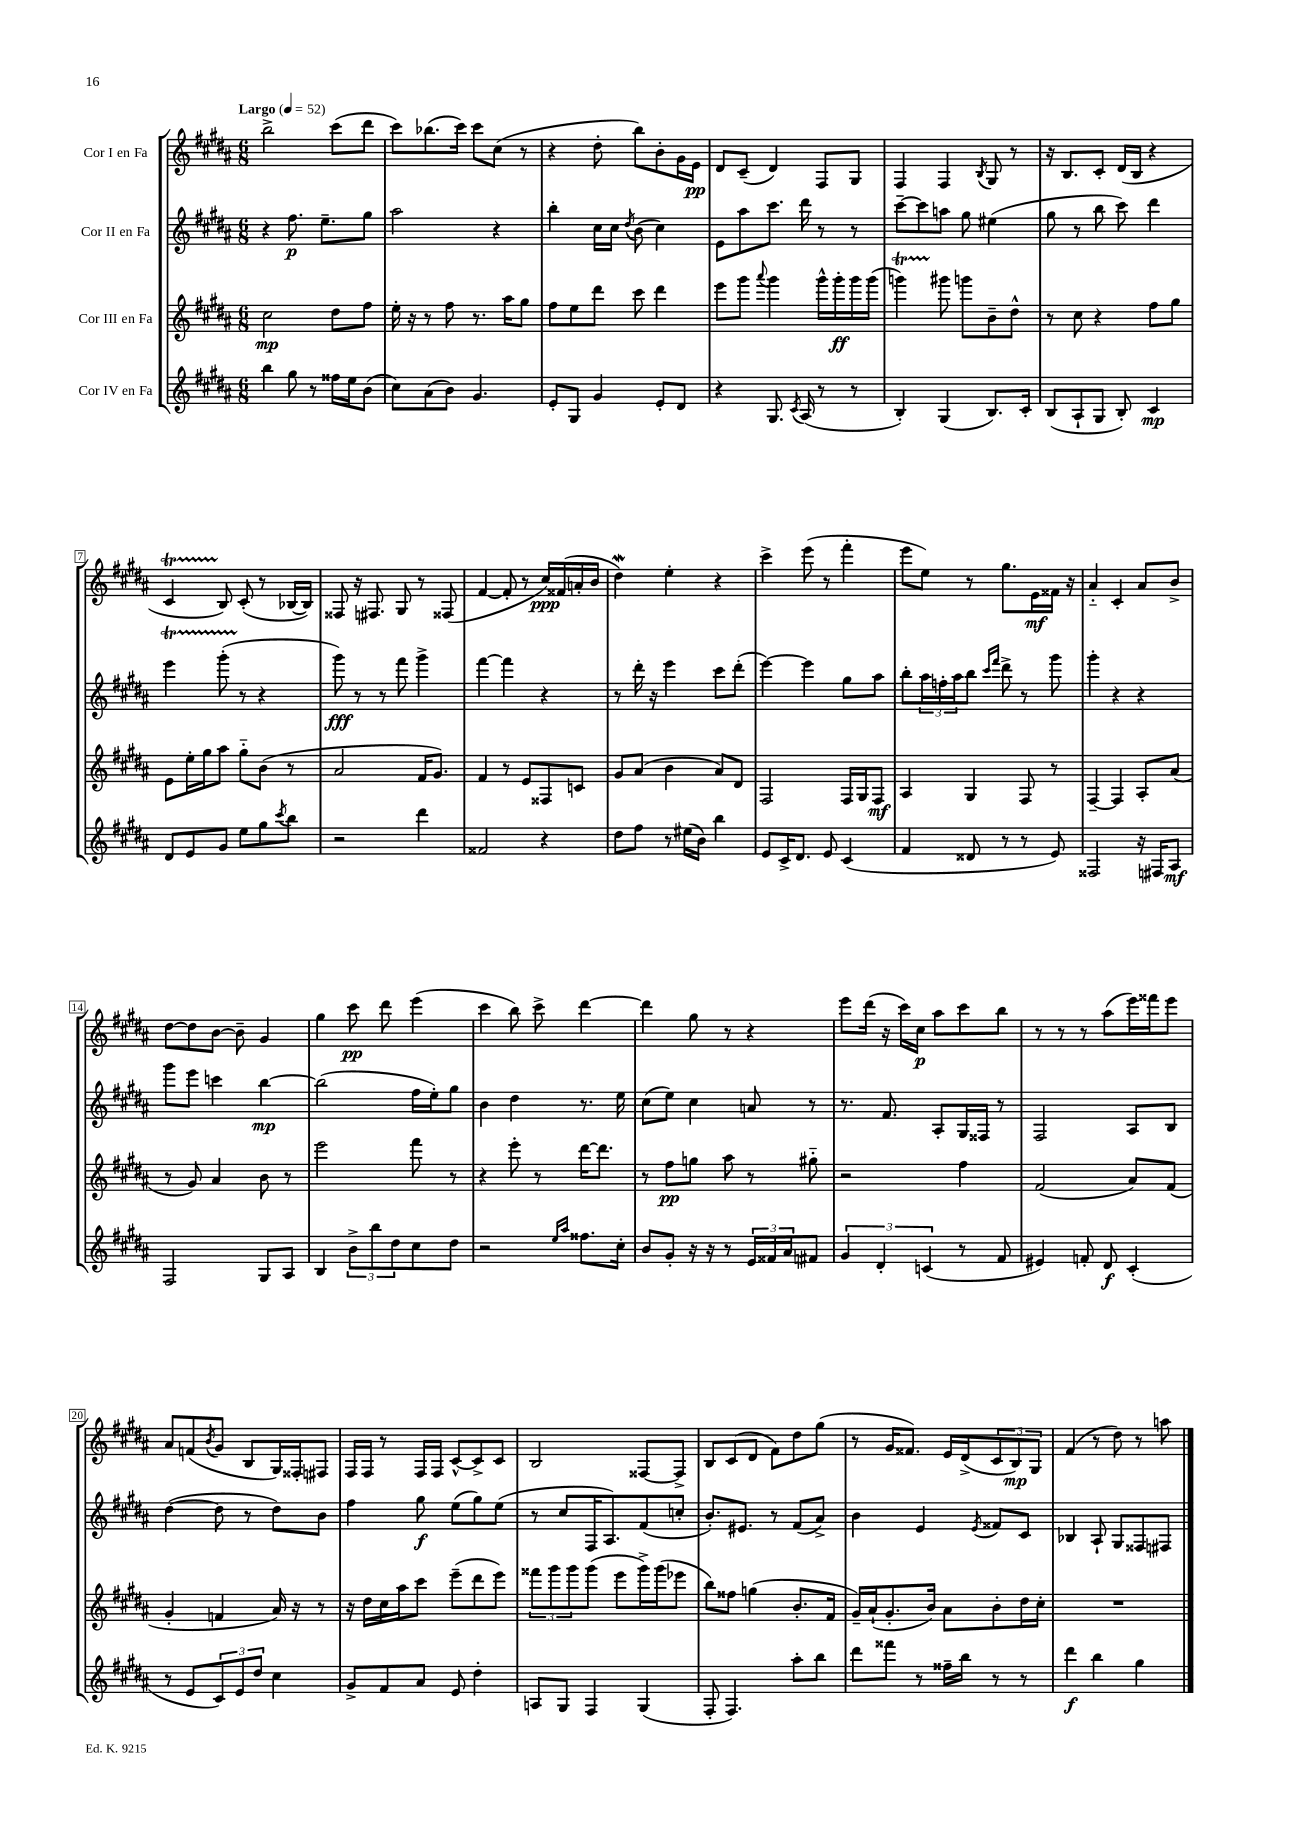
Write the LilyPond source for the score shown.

<<
\new StaffGroup <<
\new Staff = "s0" \with { instrumentName = "Cor I en Fa" } {
    \clef treble \key b \major \numericTimeSignature \time 6/8 \tempo "Largo" 4 = 52
    b''2-> cis'''8( dis'''8 |
    cis'''8) bes''8.( cis'''16) cis'''8 cis''8( r8 |
    r4 dis''8-. b''8) b'8-. gis'16 e'16\pp |
    dis'8 cis'8--( dis'4) fis8 gis8 |
    fis4 fis4 \acciaccatura { b8 } gis8 r8 |
    r16 b8. cis'8-. dis'16( b16 r4 |
    cis'4\startTrillSpan b8\stopTrillSpan) cis'8-.( r8 bes16~ bes16) |
    fisis8 r16 fis8. gis8 r8 fisis8( |
    fis'4~ fis'8-. r8 cis''16\ppp) fisis'16( a'16-. b'16 |
    dis''4\mordent) e''4-. r4 |
    cis'''4-> e'''8( r8 fis'''4-. |
    e'''8 e''8) r8 gis''8. e'16\mf fisis'16 r16 |
    ais'4-_ cis'4-. ais'8 b'8-> |
    dis''8~ dis''8 b'8~ b'8-- gis'4 |
    gis''4 cis'''8\pp dis'''8 e'''4( |
    cis'''4 b''8) cis'''8-> dis'''4~ |
    dis'''4 gis''8 r8 r4 |
    e'''8 dis'''16( r16 cis'''16) cis''16\p ais''8 cis'''8 b''8 |
    r8 r8 r8 ais''8( e'''16) fisis'''16 e'''8 |
    ais'8 f'8( \acciaccatura { b'8 } gis'8 b8 gis16) fisis16-. fis8 |
    fis16 fis16 r8 fis16 fis16 cis'8~-^ cis'8-> cis'8 |
    b2 fisis8~ fisis8-> |
    b8 cis'8( dis'8 fis'8) dis''8 gis''8( |
    r8 gis'16 fisis'8.) e'16 dis'16->( \tuplet 3/2 { cis'8 b8\mp) gis8 } |
    fis'4( r8 dis''8) r8 a''8 \bar "|." |
}
\new Staff = "s1" \with { instrumentName = "Cor II en Fa" } {
    \clef treble \key b \major \numericTimeSignature \time 6/8
    r4 fis''8.\p e''8.-- gis''8 |
    ais''2 r4 |
    b''4-. cis''16 cis''16 \acciaccatura { dis''8 } b'8( cis''4) |
    e'8 ais''8 cis'''8. dis'''16 r8 r8 |
    cis'''8~-- cis'''8 a''8 gis''8 eis''4( |
    gis''8 r8 b''8 cis'''8) dis'''4 |
    e'''4\startTrillSpan gis'''8-.( r8\stopTrillSpan r4 |
    gis'''8\fff) r8 r8 fis'''8 gis'''4-> |
    fis'''4~ fis'''4 r4 |
    r8 dis'''16-. r16 e'''4 cis'''8 dis'''8-.( |
    e'''4~) e'''4 gis''8 ais''8 |
    b''8-. \tuplet 3/2 { ais''16 f''16-. ais''16 } b''8 \grace { cis'''16 fis'''16 } dis'''8-> r8 gis'''8 |
    gis'''4-. r4 r4 |
    gis'''8 e'''8 c'''4 b''4~\mp |
    b''2( fis''16 e''16-.) gis''8 |
    b'4 dis''4 r8. e''16 |
    cis''8( e''8) cis''4 a'8 r8 |
    r8. fis'8. ais8-. gis16 fisis16 r8 |
    fis2 ais8 b8 |
    dis''4~( dis''8 r8 dis''8) b'8 |
    fis''4 gis''8\f e''8( gis''8) e''8( |
    r8 cis''8 fis16 ais8.) fis'8( c''8-. |
    b'8.-.) eis'8. r8 fis'8( ais'8->) |
    b'4 e'4 \acciaccatura { e'8 } fisis'8 cis'8 |
    bes4 ais8-! gis8 fisis8 fis8 \bar "|." |
}
\new Staff = "s2" \with { instrumentName = "Cor III en Fa" } {
    \clef treble \key b \major \numericTimeSignature \time 6/8
    cis''2\mp dis''8 fis''8 |
    e''16-. r16 r8 fis''8 r8. ais''16 gis''8 |
    fis''8 e''8 dis'''8 cis'''8 dis'''4 |
    e'''8 gis'''8 \appoggiatura { ais'''8 } gis'''4 gis'''16-^ gis'''16-.\ff gis'''16 gis'''16( |
    g'''4\startTrillSpan) gis'''8\stopTrillSpan g'''8 b'8-- dis''8-^ |
    r8 cis''8 r4 fis''8 gis''8 |
    e'8 e''16-. gis''16 ais''8 gis''8-_ b'8( r8 |
    ais'2 fis'16 gis'8.) |
    fis'4 r8 e'8 fisis8 c'8 |
    gis'8 ais'8( b'4 ais'8) dis'8 |
    fis2 fis16 gis16 fis8\mf |
    ais4 gis4 fis8 r8 |
    fis4~-- fis4 ais8-. ais'8( |
    r8 gis'8) ais'4 b'8 r8 |
    e'''2 fis'''8 r8 |
    r4 e'''8-. r8 dis'''16~ dis'''8. |
    r8 fis''8\pp g''8 ais''8 r8 gis''8-_ |
    r2 fis''4 |
    fis'2( ais'8) fis'8( |
    gis'4-. f'4 ais'16) r16 r8 |
    r16 dis''16 cis''16 ais''16 cis'''8 e'''8--( dis'''8 e'''8) |
    \tuplet 3/2 { fisis'''8 gis'''8 gis'''8 } gis'''8( e'''8 gis'''16->) gis'''16( ees'''8 |
    b''8) fisis''8 g''4( b'8.-. fis'16 |
    gis'16--) ais'16-!( gis'8.-. b'16) ais'8 b'8-. dis''16 cis''16-. |
    R2. \bar "|." |
}
\new Staff = "s3" \with { instrumentName = "Cor IV en Fa" } {
    \clef treble \key b \major \numericTimeSignature \time 6/8
    b''4 gis''8 r8 fisis''16 e''16 b'8( |
    cis''8) ais'8( b'8) gis'4. |
    e'8-. gis8 gis'4 e'8-. dis'8 |
    r4 gis8. \acciaccatura { cis'8 } ais16( r8 r8 |
    b4-.) gis4( b8.) cis'16-. |
    b8( ais8-! gis8 b8-.) cis'4\mp |
    dis'8 e'8 gis'8 e''8 gis''8 \acciaccatura { cis'''8 } b''8 |
    r2 dis'''4 |
    fisis'2 r4 |
    dis''8 fis''8 r8 eis''16( b'16) b''4 |
    e'8 cis'16-> dis'8. e'8 cis'4( |
    fis'4 disis'8 r8 r8 e'8) |
    fisis2 r16 fis16 ais8\mf |
    fis2 gis8 ais8 |
    b4 \tuplet 3/2 { b'8-> b''8 dis''8 } cis''8 dis''8 |
    r2 \grace { e''16 ais''16 } fisis''8. cis''16-. |
    b'8 gis'8-. r16 r16 r8 \tuplet 3/2 { e'16 fisis'16 ais'16 } fis'8 |
    \tuplet 3/2 { gis'4 dis'4-. c'4( } r8 fis'8 |
    eis'4) f'8-. dis'8\f cis'4-.( |
    r8 e'8 \tuplet 3/2 { cis'8) e'8 dis''8 } cis''4 |
    gis'8-> fis'8 ais'8 e'8 dis''4-. |
    a8 gis8 fis4 gis4( |
    fis8-. fis4.) ais''8-. b''8 |
    dis'''8 fisis'''8 r8 fisis''16-- b''16 r8 r8 |
    dis'''4\f b''4 gis''4 \bar "|." |
}
>>
>>
\layout { \context { \Score \override BarNumber.stencil = #(make-stencil-boxer 0.1 0.3 ly:text-interface::print) } }
